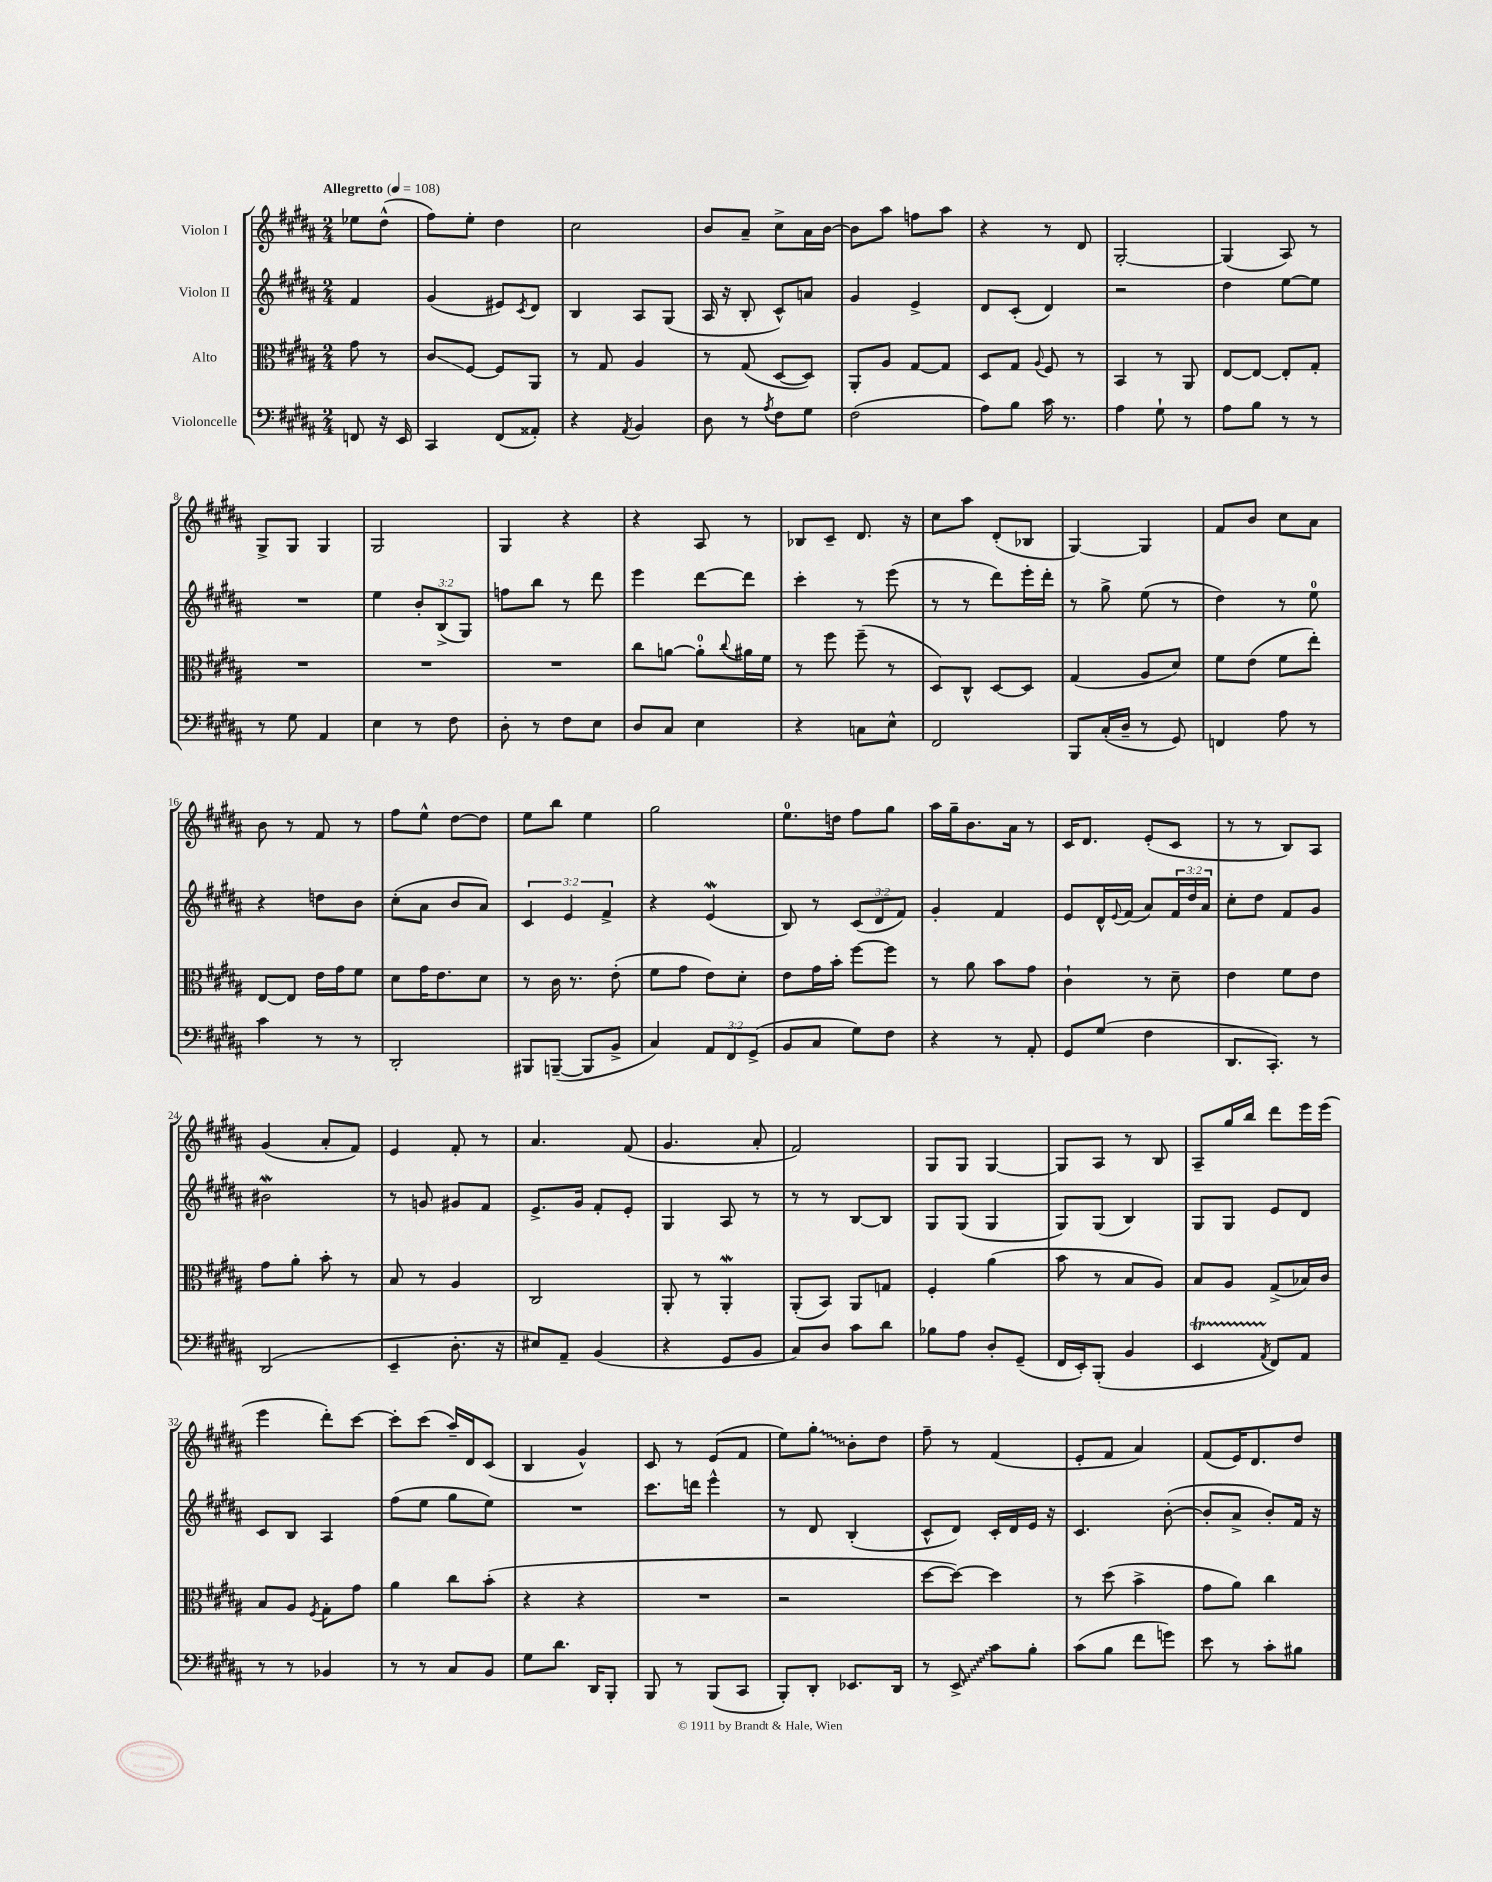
<<
\new StaffGroup <<
\new Staff = "s0" \with { instrumentName = "Violon I" } {
    \clef treble \key b \major \numericTimeSignature \time 2/4 \partial 4 \tempo "Allegretto" 4 = 108
    ees''8 dis''8-^( |
    fis''8) e''8-. dis''4 |
    cis''2 |
    b'8 ais'8-- cis''8-> ais'16 b'16~ |
    b'8 ais''8 f''8 ais''8 |
    r4 r8 dis'8 |
    gis2~-. |
    gis4( ais8) r8 |
    gis8-> gis8 gis4 |
    gis2 |
    gis4 r4 |
    r4 ais8 r8 |
    bes8 cis'8-- dis'8. r16 |
    cis''8 ais''8 dis'8-.( bes8 |
    gis4~) gis4 |
    fis'8 b'8 cis''8 ais'8 |
    b'8 r8 fis'8 r8 |
    fis''8 e''8-^ dis''8~ dis''8 |
    e''8 b''8 e''4 |
    gis''2 |
    e''8.-0 d''16 fis''8 gis''8 |
    ais''16 gis''16-- b'8. ais'16 r8 |
    cis'16 dis'8. e'8-.( cis'8 |
    r8 r8 b8) ais8 |
    gis'4( ais'8-. fis'8) |
    e'4 fis'8-. r8 |
    ais'4. fis'8( |
    gis'4. ais'8-. |
    fis'2) |
    gis8 gis8 gis4~ |
    gis8 ais8 r8 b8 |
    ais8-- gis''16 b''16 dis'''8 e'''16 e'''16( |
    e'''4 dis'''8-.) cis'''8~ |
    cis'''8-. cis'''8( ais''16--) dis'16 cis'8( |
    b4 gis'4-^) |
    cis'8 r8 e'8( fis'8 |
    e''8) \once \override Glissando.style = #'zigzag gis''8-.\glissando b'8-. dis''8 |
    fis''8-- r8 fis'4( |
    e'8-. fis'8 ais'4) |
    fis'8( e'16) dis'8. dis''8 \bar "|." |
}
\new Staff = "s1" \with { instrumentName = "Violon II" } {
    \clef treble \key b \major \numericTimeSignature \time 2/4 \override Staff.TupletNumber.text = #tuplet-number::calc-fraction-text \partial 4
    fis'4 |
    gis'4( eis'8) \acciaccatura { cis'8 } dis'8 |
    b4 ais8 gis8( |
    ais16 r16 b8-. cis'8-^) a'8 |
    gis'4 e'4-> |
    dis'8 cis'8-.( dis'4) |
    r2 |
    dis''4 e''8~ e''8 |
    R2 |
    e''4 \tuplet 3/2 { b'8-. b8->( gis8) } |
    f''8 b''8 r8 dis'''8 |
    e'''4 dis'''8~ dis'''8 |
    cis'''4-. r8 e'''8( |
    r8 r8 dis'''8) e'''16-. dis'''16-. |
    r8 gis''8-> e''8( r8 |
    dis''4) r8 e''8-0 |
    r4 d''8 b'8 |
    cis''8-.( ais'8 b'8 ais'8) |
    \tuplet 3/2 { cis'4 e'4 fis'4-> } |
    r4 e'4\mordent( |
    b8) r8 \tuplet 3/2 { cis'8( dis'8 fis'8) } |
    gis'4-. fis'4 |
    e'8 dis'16-^ \appoggiatura { e'8 } fis'16( ais'8) \tuplet 3/2 { fis'16 dis''16 ais'16 } |
    cis''8-. dis''8 fis'8 gis'8 |
    bis'2\mordent |
    r8 g'8 gis'8 fis'8 |
    e'8.-> gis'16 fis'8-. e'8-. |
    gis4 ais8 r8 |
    r8 r8 b8~ b8 |
    gis8 gis8( gis4 |
    gis8) gis8( b4) |
    gis8 gis8 e'8 dis'8 |
    cis'8 b8 ais4 |
    fis''8( e''8 gis''8 e''8) |
    R2 |
    cis'''8. d'''16 e'''4-^ |
    r8 dis'8 b4-.( |
    cis'8-^ dis'8) cis'16-. dis'16 e'16 r16 |
    cis'4. b'8~-.( |
    b'8-. ais'8-> b'8-.) fis'16 r16 \bar "|." |
}
\new Staff = "s2" \with { instrumentName = "Alto" } {
    \clef alto \key b \major \numericTimeSignature \time 2/4 \partial 4
    gis'8 r8 |
    cis'8\glissando fis8~ fis8 ais,8 |
    r8 gis8 ais4 |
    r8 gis8( dis8~ dis8) |
    ais,8-. ais8 gis8~ gis8 |
    dis8 gis8 \appoggiatura { ais8 } fis8 r8 |
    b,4 r8 ais,8 |
    e8~ e8~ e8-. gis8-. |
    R2 |
    R2 |
    R2 |
    cis''8 a'8~ a'8-0-. \appoggiatura { cis''8 } ais'16 fis'16 |
    r8 fis''8 fis''8--( r8 |
    dis8) cis8-^ dis8~ dis8 |
    gis4( ais8 dis'8) |
    fis'8 e'8( fis'8 e''8-.) |
    e8~ e8 e'16 gis'16 fis'8 |
    dis'8 gis'16 e'8. dis'8 |
    r8 cis'16 r8. e'8-.( |
    fis'8 gis'8 e'8) dis'8-. |
    e'8 gis'16 b'16-. fis''8~ fis''8 |
    r8 ais'8 b'8 gis'8 |
    cis'4-! r8 dis'8-- |
    e'4 fis'8 e'8 |
    gis'8 ais'8-. b'8-. r8 |
    b8 r8 ais4 |
    cis2 |
    ais,8-. r8 ais,4-.\mordent |
    ais,8-.( b,8) ais,8 g8 |
    fis4-. ais'4( |
    b'8 r8 b8 ais8) |
    b8 ais8 gis8->( bes16) cis'16 |
    b8 ais8 \acciaccatura { fis8 } gis8-. gis'8 |
    ais'4 cis''8 b'8-.( |
    r4 r4 |
    R2 |
    r2 |
    dis''8~ dis''8~) dis''4 |
    r8 dis''8( b'4-> |
    gis'8 ais'8) cis''4 \bar "|." |
}
\new Staff = "s3" \with { instrumentName = "Violoncelle" } {
    \clef bass \key b \major \numericTimeSignature \time 2/4 \override Staff.TupletNumber.text = #tuplet-number::calc-fraction-text \partial 4
    f,8 r16 e,16 |
    cis,4 fis,8( aisis,8-.) |
    r4 \acciaccatura { ais,8 } b,4 |
    dis8 r8 \acciaccatura { ais8 } fis8 gis8 |
    fis2( |
    ais8) b8 cis'16 r8. |
    ais4 gis8-! r8 |
    ais8 b8 r8 r8 |
    r8 gis8 ais,4 |
    e4 r8 fis8 |
    dis8-. r8 fis8 e8 |
    dis8 cis8 e4 |
    r4 c8 e8-^ |
    fis,2 |
    b,,8 cis16-.( dis16-- r8 gis,8) |
    f,4 ais8 r8 |
    cis'4 r8 r8 |
    dis,2-. |
    bis,,8 b,,8~--( b,,8 b,8-> |
    cis4) \tuplet 3/2 { ais,8 fis,8 gis,8->( } |
    b,8 cis8 gis8) fis8 |
    r4 r8 ais,8-. |
    gis,8 gis8( fis4 |
    dis,8. cis,8.-.) r8 |
    dis,2( |
    e,4-- dis8.-. r16 |
    eis8) ais,8-- b,4( |
    r4 gis,8 b,8 |
    cis8) dis8 cis'8 dis'8 |
    bes8 ais8 dis8-. gis,8--( |
    fis,16 e,16-.) b,,8-.( b,4 |
    e,4\startTrillSpan \acciaccatura { ais,8 } fis,8\stopTrillSpan) ais,8 |
    r8 r8 bes,4 |
    r8 r8 cis8 b,8 |
    gis8 dis'8. dis,16 b,,8-. |
    b,,8 r8 b,,8( cis,8 |
    b,,8-.) dis,8-. ees,8. dis,16 |
    r8 \once \override Glissando.style = #'zigzag e,8->\glissando cis'8 b8-. |
    cis'8( b8 fis'8 g'8) |
    e'8 r8 cis'8-. bis8 \bar "|." |
}
>>
>>
